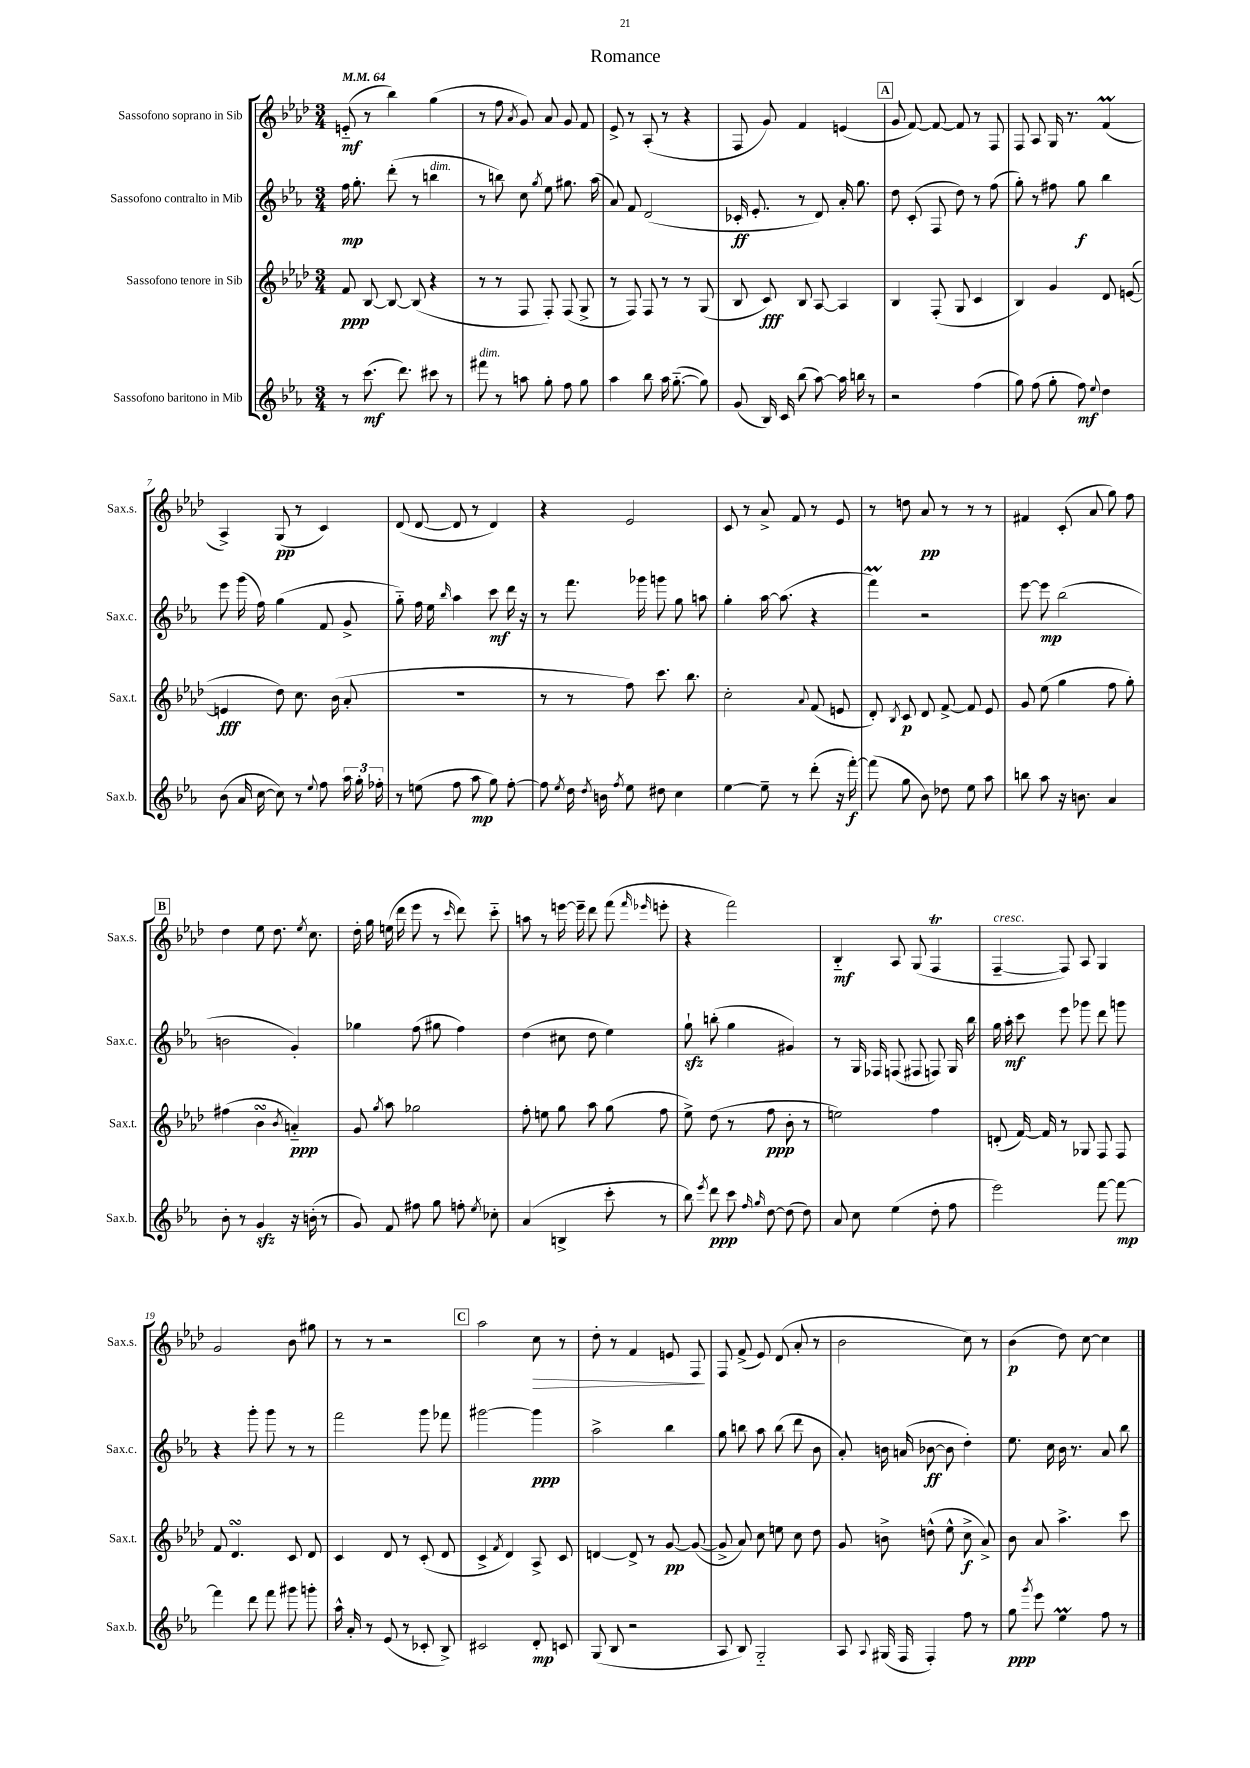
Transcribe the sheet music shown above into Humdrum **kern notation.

**kern	**kern	**kern	**kern
*staff4	*staff3	*staff2	*staff1
*clefG2	*clefG2	*clefG2	*clefG2
*k[b-e-a-]	*k[b-e-a-d-]	*k[b-e-a-]	*k[b-e-a-d-]
*M3/4	*M3/4	*M3/4	*M3/4
*MM64	*MM64	*MM64	*MM64
8r	8f/	16ff\	(8e'~/
.	.	8.gg'\	.
(8.ccc\	[8B-/	.	8r
.	8B-/_	(8ddd'\	4bb-\)
8.ddd\)	.	.	.
.	(8B-/]	8r	.
8ccc#\	4r	4bb\	(4gg\
8r	.	.	.
=	=	=	=
8fff#\	8r	8r	8r
8r	8r	8bb\)	8ff\
.	.	.	8qa-/
8aa\	8F/	8cc\	8g/)
.	.	8qgg/	.
8gg'\	8F'/)	8ee-\	8a-/
8ff\	(8F/	8.gg#\	8g/
8gg\	8G^/	.	8f/
.	.	(16aa-\	.
=	=	=	=
4aa-\	8r	8a-/)	8e-^/
.	8F/)	8f/	8r
8bb-\	8F/	(2d/	(8A-'/
16aa-\	8r	.	8r
([8.gg'~\	.	.	.
.	8r	.	4r
8gg\])	(8G/	.	.
=	=	=	=
(8g/	8B-/	16c-'/	8F/
.	.	8.e-'/	.
16B-/)	8c/)	.	8g/)
16c/	.	.	.
(8bb-\	8B-/	8r	4f/
[8aa-\)	[8A-/	8d/)	.
16aa-\]	4A-/]	16a-'/	(4e/
16bb\	.	8.gg\	.
8r	.	.	.
=	=	=	=
2r	4B-/	8dd\	8g/
.	.	(8c'/	[8f/)
.	(8F'/	8F/	8f/_
.	8G/	8dd\)	8f/]
(4ff\	4c/	8r	8r
.	.	(8ff\	8F/
=	=	=	=
8gg\)	4B-/)	8gg'\)	8F/
(8ff\	.	8r	8A-/
8gg'\	4g/	8ff#\	16G/
.	.	.	8.r
8ff\)	.	8gg\	.
8qqee-/	.	.	.
4dd\	8d-/	4bb-\	(4f/
.	([8e/	.	.
=	=	=	=
(8b-\	4e/]	8eee-\	4A-^/)
16a-/	.	(16ggg\	.
[16cc\	.	16ff\)	.
8cc\])	8dd-\)	(4gg\	(8G/
8r	8.cc\	.	8r
8qqee-/	.	.	.
8ff\	.	8f/	4c/)
.	(16b-\	.	.
24aa-\	8a-'/	8g^/	.
24gg'\	.	.	.
24ff-'\	.	.	.
=	=	=	=
8r	2.r	8gg'~\)	(8d-/
(8ee\	.	16ff\	[8d-/
.	.	16ee-\	.
.	.	16qqbb-/	.
8ff\	.	4aa-\	8d-/]
8aa-\	.	.	8r
8gg\)	.	8ccc\	4d-/)
[8ff'\	.	16ddd\	.
.	.	16r	.
=	=	=	=
8ff\]	8r	8r	4r
8qee-/	.	.	.
16dd\	8r	8.fff\	.
8qdd/	.	.	.
16b\	.	.	.
8qff/	.	.	.
8ee-\	8ff\)	.	2e-/
.	.	16ggg-\	.
8dd#\	8.ccc\	8ggg\	.
4cc\	.	8gg\	.
.	8.bb-\	.	.
.	.	8aa\	.
=	=	=	=
[4ee-\	2cc'\	4gg'\	8c/
.	.	.	8r
8ee-~\]	.	[16aa-\	8a-^/
.	.	(8.aa-\]	.
8r	.	.	8f/
.	8qqa-/	.	.
(8ddd'\	(8f/	4r	8r
16r	8e/	.	8e-/
[16fff'\)	.	.	.
=	=	=	=
(8fff\]	8d-'/)	4fff\)	8r
.	8qB-/	.	.
8gg\	8c/	.	8dd\
8b-\)	8d-/	2r	8a-/
8dd-\	[8f^/	.	8r
8ee-\	8f/]	.	8r
8aa-\	8e-/	.	8r
=	=	=	=
8bb\	8g/	[8eee-\	4f#/
8aa-\	(8ee-\	8eee-\]	.
16r	4gg\	(2bb-\	(8c'/
8.b\	.	.	.
.	.	.	8a-/
4a-/	8ff\	.	8gg\)
.	8gg'\)	.	8ff\
=	=	=	=
8b-'\	(4ff#\	2b\	4dd-\
8r	.	.	.
4g/	4b-\	.	8ee-\
.	.	.	8.dd-\
.	8qb-/	.	.
16r	4a'~/)	4g'/)	.
.	.	.	8qee-/
(16b'\	.	.	8.cc\
8r	.	.	.
=	=	=	=
8g/)	8g/	4gg-\	16dd-'\
.	.	.	16gg\
.	8qgg/	.	.
8f/	8aa-\	.	(16ee\
.	.	.	16ddd-\
8ff#\	2gg-\	(8ff\	8eee-\
8gg\	.	8gg#\	8r
.	.	.	16qqccc/
8ff'\	.	4ff\)	8ddd-\)
8qee-/	.	.	.
8cc-'\	.	.	8ccc'~\
=	=	=	=
(4a-/	8ff'\	(4dd\	8aa\
.	8ee\	.	8r
4B^/	8gg\	8cc#\	[16eee\
.	.	.	16eee~\]
.	8aa-\	8dd\	8ddd-\
8ccc'\	(8gg\	4ee-\)	(8fff\
.	.	.	16qqfff/
.	.	.	16qqeee-/
8r	8ff\	.	8eee'\
=	=	=	=
8bb-\)	8ee-^\)	8gg`\	4r
8qeee-/	.	.	.
8ddd\	(8dd-\	(8bb'\	.
8ccc\	8r	4gg\	2fff\)
16qqff/	.	.	.
16qqgg/	.	.	.
[8dd\	8ff\	.	.
(8dd\]	8b-'\	4g#/)	.
8dd\)	8r	.	.
=	=	=	=
8a-/	2ee\)	8r	4B-'~/
8cc\	.	16G/	.
.	.	16F-/	.
(4ee-\	.	(8F/	8A-/
.	.	8F#/	(8G/
8dd'\	4ff\	8F/)	4F/
8ff\	.	16G/	.
.	.	16bb-\	.
=	=	=	=
2eee-\)	(8d'/	16gg\	[4F~/
.	.	16aa-'\	.
.	[16f/)	8ccc\	.
.	16f/]	.	.
.	8r	8eee-\	8F/])
.	8G-/	8ggg-\	8A-/
[8fff\	8F/	8ddd\	4G/
8fff\_	8F/	8ggg\	.
=	=	=	=
4fff\]	8f/	4r	2g/
.	4.d-/	.	.
8ddd\	.	8ggg'\	.
8fff\	.	8ggg\	.
8ggg#\	8c/	8r	8b-\
8ggg'\	8d-/	8r	8gg#\
=	=	=	=
16aa-^^\	4c/	2fff\	8r
16a-'/	.	.	.
8r	.	.	8r
(8e-/	8d-/	.	2r
8r	8r	.	.
8c-'/	(8c'/	8ggg\	.
8B-^/)	8d-/	8fff-\	.
=	=	=	=
2c#/	4c^/	[2ggg#\	2aa-\
.	8qf/	.	.
.	4d-/)	.	.
8d'/	8A-^/	4ggg#\]	8cc\
8c/	8c/	.	8r
=	=	=	=
(8G/	[4d/	2aa-^\	8dd-'\
8B-/	.	.	8r
2r	8d^/]	.	4f/
.	8r	.	.
.	[8g/	4bb-\	8e/
.	(8g/_	.	8F/
=	=	=	=
8A-/	8g^/]	8gg\	8F/
8B-/)	8a-/)	8bb\	(8f^/
2G'~/	8cc\	8aa-\	8e-/)
.	8ee\	(8bb\	(8d-/
.	8cc\	8ddd\	8a-'/
.	8dd-\	8b-\	8r
=	=	=	=
8A-/	8g/	8a-'/)	2b-\
8qqA-/	.	.	.
(16G#/	8b^\	16b\	.
16F/	.	(16a/	.
4F'/)	(8dd^^\	[8b-\	.
.	8ee-^^\	8b-\]	.
8ff\	8cc^\	4dd'\)	8cc\)
8r	8a-^/)	.	8r
=	=	=	=
8gg\	8b-\	8.ee-\	(4b-\
8qggg/	.	.	.
8eee-\	8a-/	.	.
.	.	16cc\	.
4ee-\	4.aa-^\	16b-\	8dd-\)
.	.	8.r	.
.	.	.	[8cc\
8ff\	.	8a-/	4cc\]
8r	8ccc\	8bb-\	.
==	==	==	==
*-	*-	*-	*-
